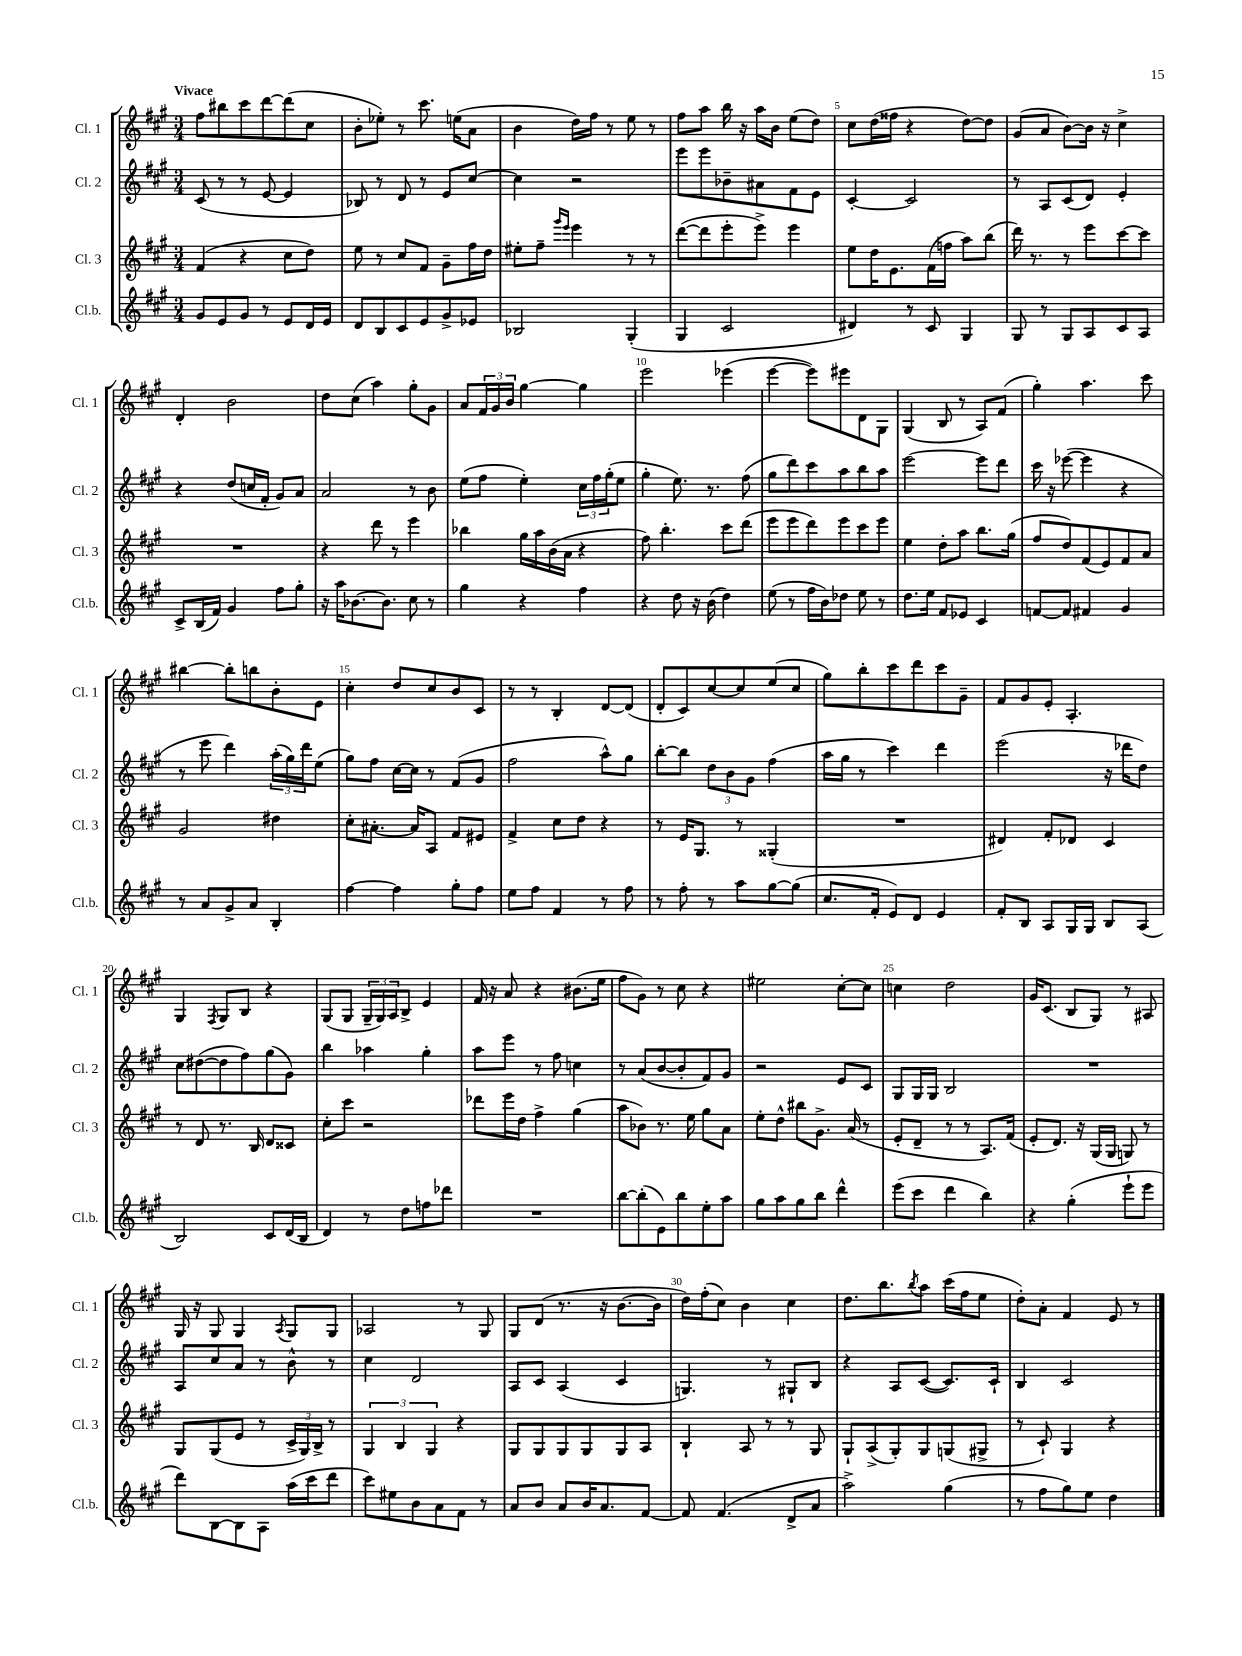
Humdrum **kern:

**kern	**kern	**kern	**kern
*staff4	*staff3	*staff2	*staff1
*clefG2	*clefG2	*clefG2	*clefG2
*k[f#c#g#]	*k[f#c#g#]	*k[f#c#g#]	*k[f#c#g#]
*M3/4	*M3/4	*M3/4	*M3/4
8g#	(4f#	(8c#	8ff#
8e	.	8r	8bb#
8g#	4r	8r	8ccc#
8r	.	[8e	[8ddd
8e	8cc#	4e]	(8ddd]
16d	8dd)	.	8cc#
16e	.	.	.
=	=	=	=
8d	8ee	8B-)	8b'
8B	8r	8r	8ee-')
8c#	8cc#	8d	8r
8e	8f#	8r	8.ccc#
8g#^	8g#~	8e	.
.	.	.	(16ee
8e-	16ff#	[8cc#	8a
.	16dd	.	.
=	=	=	=
2B-	8ee#'	4cc#]	4b
.	8ff#~	.	.
.	16qqggg#	.	.
.	16qqeee	.	.
.	4eee	2r	16dd)
.	.	.	16ff#
.	.	.	8r
(4G#'	8r	.	8ee
.	8r	.	8r
=	=	=	=
4G#	([8ddd	8eee	8ff#
.	8ddd]	8eee	8aa
2c#	8eee'	8b-~	16bb
.	.	.	16r
.	8eee^)	8a#	16aa
.	.	.	16b
.	4eee	8f#	(8ee
.	.	8e	8dd)
=	=	=	=
4d#)	8ee	[4c#'	8cc#
.	16dd	.	(16dd
.	8.e	.	16ff##
8r	.	2c#]	4r
8c#	(16f#	.	.
.	16ff	.	.
4G#	8aa)	.	[8dd)
.	(8bb	.	8dd]
=	=	=	=
8G#	16ddd)	8r	(8g#
.	8.r	.	.
8r	.	8A	8a
8G#	8r	(8c#	[8b)
8A	8eee	8d)	16b]
.	.	.	16r
8c#	[8ccc#	4e'	4cc#^
8A	8ccc#]	.	.
=	=	=	=
8c#^	2.r	4r	4d'
(16B	.	.	.
16f#)	.	.	.
4g#	.	(8dd	2b
.	.	16cc	.
.	.	16f#'	.
8ff#	.	8g#)	.
8gg#'	.	8a	.
=	=	=	=
16r	4r	2a	8dd
16aa	.	.	.
[8.b-	.	.	(8cc#
.	8ddd	.	4aa)
8.b-]	.	.	.
.	8r	.	.
8cc#	4eee	8r	8gg#'
8r	.	8b	8g#
=	=	=	=
4gg#	4bb-	(8ee	8a
.	.	8ff#	24f#
.	.	.	24g#
.	.	.	24b
4r	16gg#	4ee')	[4gg#
.	16aa	.	.
.	(16b	.	.
.	16a	.	.
4ff#	4r	24cc#	4gg#]
.	.	24ff#	.
.	.	(24gg#'	.
.	.	8ee	.
=	=	=	=
4r	8ff#)	4gg#'	2eee
.	4.bb'	.	.
8dd	.	8.ee)	.
16r	.	.	.
(16b	.	8.r	.
4dd)	8ccc#	.	(4eee-
.	(8ddd	(8ff#	.
=	=	=	=
(8ee	8eee	8gg#	[4eee
8r	8eee	8ddd)	.
16ff#	8ddd)	8ccc#	8eee])
16b)	.	.	.
8dd-	8eee	8aa	8eee#
8ee	8ccc#	8bb	8d
8r	8eee	8aa	8G#
=	=	=	=
8.dd	4ee	[2eee	(4G#
16ee	.	.	.
8f#	8dd'	.	8B
8e-	8aa	.	8r
4c#	8.bb	8eee]	8A)
.	.	8ddd	(8f#
.	(16gg#	.	.
=	=	=	=
[8f	8ff#	16ccc#	4gg#')
.	.	16r	.
8f]	8dd)	([8eee-	.
4f#	(8f#	4eee-]	4.aa
.	8e)	.	.
4g#	8f#	4r	.
.	8a	.	8ccc#
=	=	=	=
8r	2g#	8r	[4bb#
8a	.	8eee	.
8g#^	.	4ddd)	8bb#']
8a	.	.	8bb
4B'	4dd#	(24aa'	8b'
.	.	24gg#)	.
.	.	24ddd	.
.	.	(8ee	8e
=	=	=	=
[4ff#	8cc#'	8gg#)	4cc#'
.	[8.a#'	8ff#	.
4ff#]	.	[16cc#	8dd
.	16a#]	16cc#]	.
.	8A	8r	8cc#
8gg#'	8f#	(8f#	8b
8ff#	8e#	8g#	8c#
=	=	=	=
8ee	4f#^	2ff#	8r
8ff#	.	.	8r
4f#	8cc#	.	4B'
.	8dd	.	.
8r	4r	8aa^^)	[8d
8ff#	.	8gg#	(8d]
=	=	=	=
8r	8r	[8bb'	8d'
8ff#'	16e	8bb]	8c#)
.	8.G#	.	.
8r	.	12dd	[8cc#
.	.	12b	.
8aa	8r	.	8cc#]
.	.	12g#	.
[8gg#	(4G##'	(4ff#	(8ee
(8gg#]	.	.	8cc#
=	=	=	=
8.cc#	2.r	16aa	8gg#)
.	.	16gg#	.
.	.	8r	8bb'
16f#'	.	.	.
8e)	.	4ccc#)	8ccc#
8d	.	.	8ddd
4e	.	4ddd	8ccc#
.	.	.	8g#~
=	=	=	=
8f#'	4d#)	(2eee	8f#
8B	.	.	8g#
8A	8f#'	.	8e'
16G#	8d-	.	4.A'
16G#	.	.	.
8B	4c#	16r	.
.	.	16ddd-	.
(8A	.	8dd)	.
=	=	=	=
2B)	8r	8cc#	4G#
.	8d	([8dd#	.
.	.	.	8qF#
.	8.r	8dd#]	8G#
.	.	8ff#)	8B
.	16B	.	.
8c#	8d	(8gg#	4r
(16d	8c##	8g#)	.
16B	.	.	.
=	=	=	=
4d)	8cc#'	4bb	(8G#
.	8ccc#	.	8G#
8r	2r	4aa-	24G#~
.	.	.	24G#)
.	.	.	24A
8dd	.	.	8B^
8ff	.	4gg#'	4e
8ddd-	.	.	.
=	=	=	=
2.r	8ddd-	8aa	16f#
.	.	.	16r
.	16eee	8eee	8a
.	16dd	.	.
.	4ff#^	8r	4r
.	.	8ff#	.
.	(4gg#	4cc	(8.b#
.	.	.	16ee
=	=	=	=
[8bb	8aa	8r	8ff#
(8bb']	8b-)	(8a	8g#)
8e)	8.r	[8b	8r
8bb	.	8b']	8cc#
.	16ee	.	.
8ee'	8gg#	8f#)	4r
8aa	8a	8g#	.
=	=	=	=
8gg#	8ee'	2r	2ee#
8aa	8dd^^	.	.
8gg#	8bb#	.	.
8bb	8.g#^	.	.
4ddd^^	.	8e	[8cc#'
.	(16a	.	.
.	8r	8c#	8cc#]
=	=	=	=
(8eee	8e'	8G#	4cc
8ccc#	8d~	16G#	.
.	.	16G#	.
4ddd	8r	2B	2dd
.	8r	.	.
4bb)	8.A)	.	.
.	(16f#	.	.
=	=	=	=
4r	8e'	2.r	16g#
.	.	.	(8.c#
.	8.d)	.	.
(4gg#'	.	.	8B
.	16r	.	.
.	(16G#	.	8G#)
.	16G#	.	.
8eee`	8G)	.	8r
8eee	8r	.	8A#
=	=	=	=
8ddd)	8G#	8A	16G#
.	.	.	16r
[8B	(8G#	8cc#	8G#
8B]	8e	8a	4G#
8A	8r	8r	.
.	.	.	8qA
(16aa	24c#^	8b^^	8G#
.	24G#)	.	.
16ccc#	.	.	.
.	24B^	.	.
8ddd	8r	8r	8G#
=	=	=	=
8ccc#)	6G#	4cc#	2A-
8ee#	.	.	.
.	6B	.	.
8b	.	2d	.
.	6G#	.	.
8a	.	.	.
8f#	4r	.	8r
8r	.	.	8G#
=	=	=	=
8a	8G#	8A	8G#
8b	8G#	8c#	(8d
8a	8G#	(4A	8.r
16b	8G#	.	.
8.a	.	.	16r
.	8G#	4c#	[8.b
[8f#	8A	.	.
.	.	.	16b]
=	=	=	=
8f#]	4B`	4.G)	16dd)
.	.	.	(16ff#'
(4.f#	.	.	8cc#)
.	8A	.	4b
.	8r	8r	.
8d^	8r	8G#`	4cc#
8a	8G#	8B	.
=	=	=	=
2aa^)	8G#`	4r	8.dd
.	(8A^	.	.
.	.	.	8.bb
.	8G#')	8A	.
.	.	.	8qbb
.	8G#	([8c#	8aa
(4gg#	(8G	8.c#])	(16ccc#
.	.	.	16ff#
.	8G#^	.	8ee
.	.	16c#`	.
=	=	=	=
8r	8r	4B	8dd')
8ff#	8c#`)	.	8a'
8gg#)	4G#	2c#	4f#
8ee	.	.	.
4dd	4r	.	8e
.	.	.	8r
==	==	==	==
*-	*-	*-	*-
